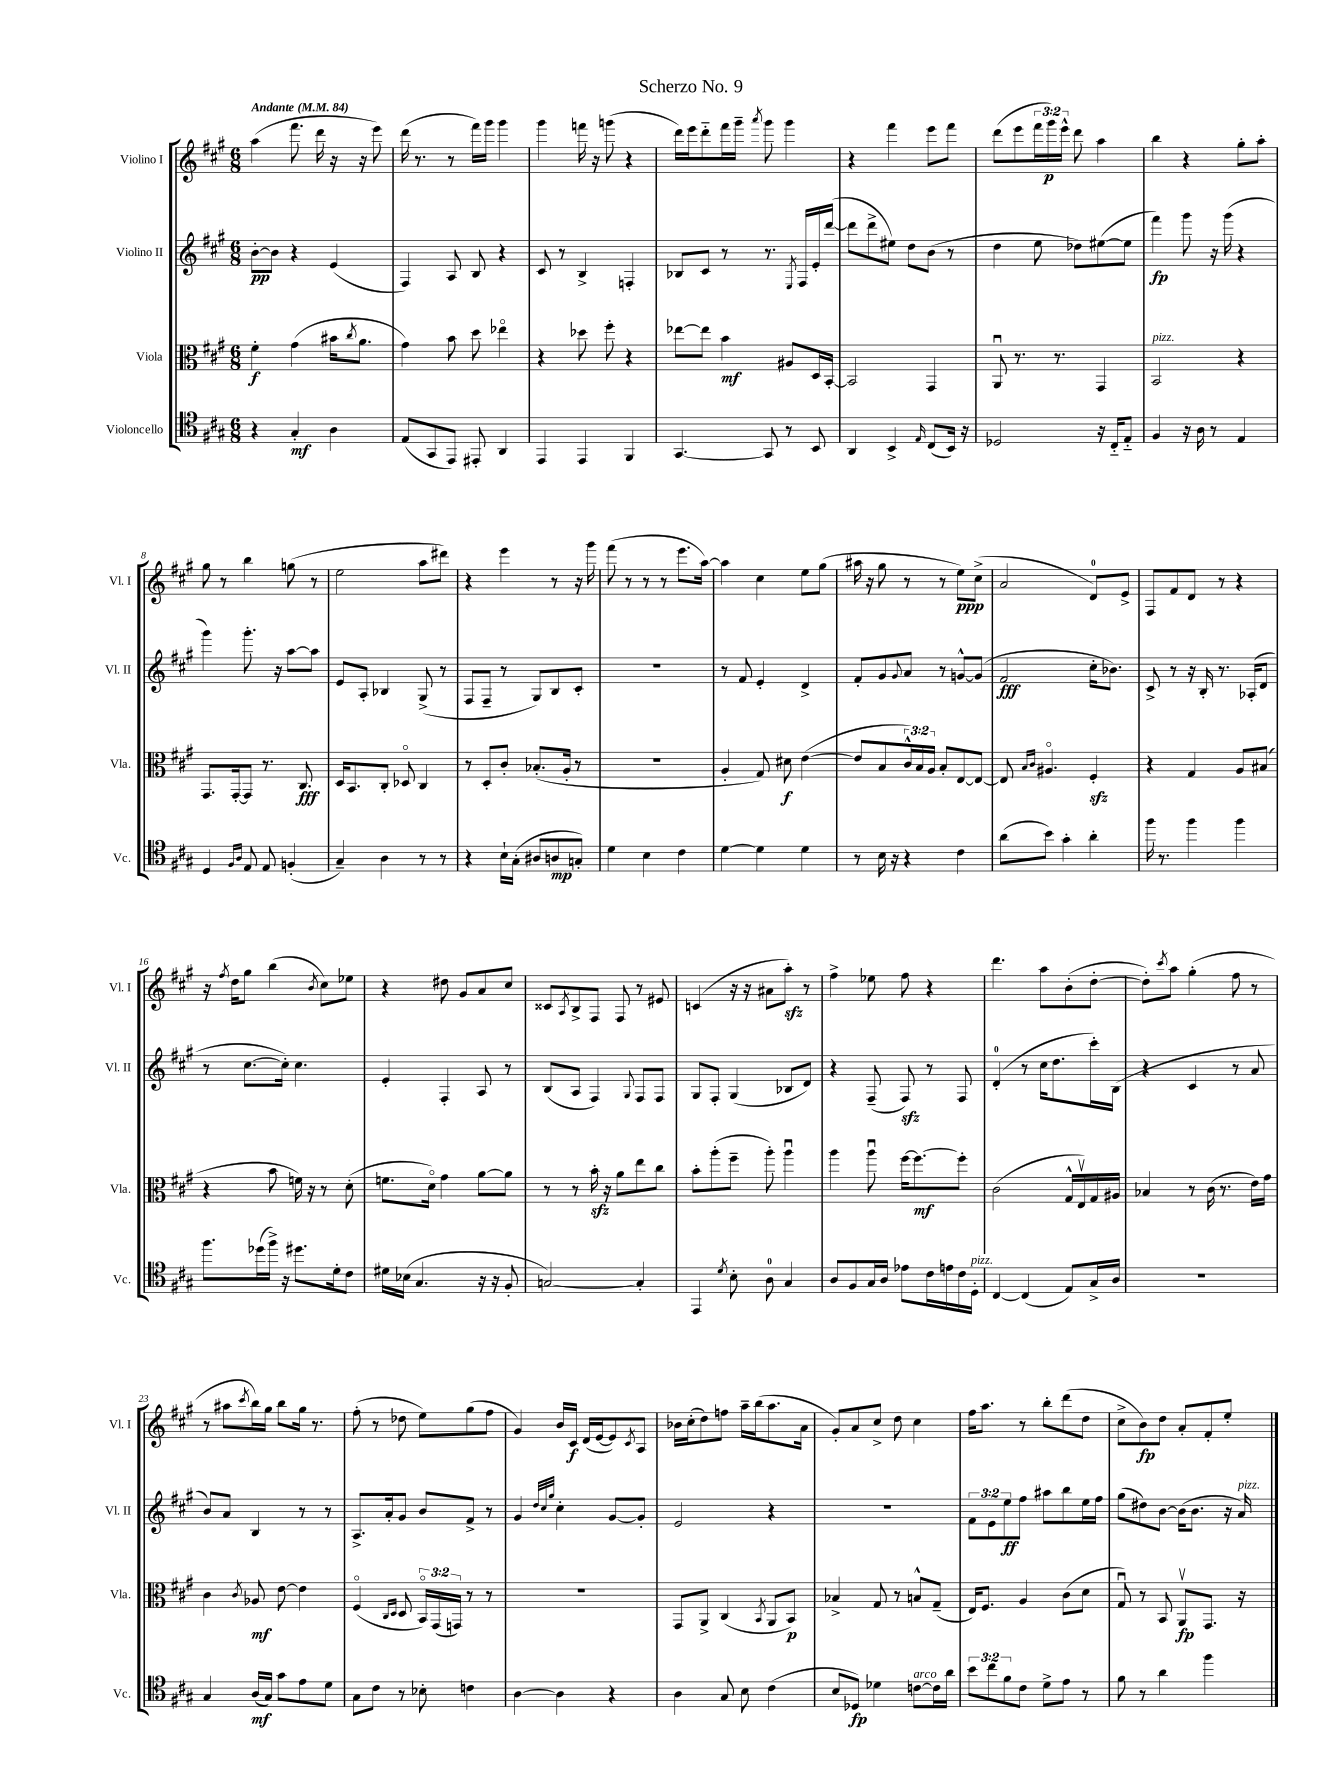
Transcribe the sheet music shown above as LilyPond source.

\header { title = "Scherzo No. 9" }
<<
\new StaffGroup <<
\new Staff = "s0" \with { instrumentName = "Violino I" shortInstrumentName = "Vl. I" } {
    \clef treble \key a \major \numericTimeSignature \time 6/8 \override Staff.TupletNumber.text = #tuplet-number::calc-fraction-text \tempo "Andante" 4 = 84
    a''4( fis'''8. d'''16 r16 r16 e'''8) |
    d'''16( r8. r8 fis'''16) gis'''16 gis'''4 |
    gis'''4 f'''16 r16 g'''8( r4 |
    d'''16) e'''16 d'''8-_ fis'''16 gis'''16-- \acciaccatura { a'''8 } gis'''8 gis'''4 |
    r4 fis'''4 e'''8 fis'''8 |
    d'''8( e'''8 \tuplet 3/2 { fis'''16 gis'''16\p) e'''16-^ } d'''8 a''4 |
    b''4 r4 gis''8-. a''8-. |
    gis''8 r8 b''4 g''8( r8 |
    e''2 a''8 dis'''8) |
    r4 e'''4 r8 r16 gis'''16 |
    fis'''8( r8 r8 r8 e'''8. a''16~) |
    a''4 cis''4 e''8 gis''8( |
    ais''16 r16 gis''8 r8 r8 e''8\ppp) cis''8->( |
    a'2 d'8-0) e'8-> |
    fis8 fis'8 d'8 r8 r4 |
    r16 \acciaccatura { fis''8 } d''16 gis''8 b''4( \acciaccatura { b'8 } cis''8) ees''8 |
    r4 dis''8 gis'8 a'8 cis''8 |
    cisis'8 \acciaccatura { a8 } b8-> fis8 fis8 r8 eis'8 |
    c'4( r16 r16 ais'8 a''8-.\sfz) r8 |
    fis''4-> ees''8 fis''8 r4 |
    d'''4. a''8 b'8-.( d''8~-. |
    d''8-.) \acciaccatura { cis'''8 } a''8 gis''4-.( fis''8 r8 |
    r8 ais''8 \acciaccatura { cis'''8 } b''16) gis''16 b''8 gis''16 r8. |
    fis''8-.( r8 des''8 e''8) gis''8( fis''8 |
    gis'4) b'16 cis'16\f d'16( e'16~ e'8) \acciaccatura { cis'8 } a8 |
    bes'16 cis''16-.( d''8) f''8 a''16-- b''16( a''8. a'16 |
    gis'8-.) a'8 cis''8-> d''8 cis''4 |
    fis''16 a''8. r8 b''8-. d'''8( d''8 |
    cis''8-> b'8\fp) d''8 a'8-. fis'8-. e''8-. \bar "|." |
}
\new Staff = "s1" \with { instrumentName = "Violino II" shortInstrumentName = "Vl. II" } {
    \clef treble \key a \major \numericTimeSignature \time 6/8 \override Staff.TupletNumber.text = #tuplet-number::calc-fraction-text
    b'8~-.\pp b'8 r4 e'4( |
    fis4) a8 b8 r4 |
    cis'8 r8 b4-> f4-. |
    bes8 cis'8 r8 r8. \acciaccatura { e8 } fis16 e'16-. d'''16~( |
    d'''8 d'''8-> eis''8) d''8 b'8( r8 |
    d''4 e''8 des''8) eis''8~( eis''8 |
    fis'''4\fp) gis'''8 r16 gis'''16( r4 |
    gis'''4) gis'''8.-. r16 a''8~ a''8 |
    e'8 a8-. bes4 gis8->( r8 |
    fis8 fis8-- r8 gis8) b8 cis'8-. |
    R2. |
    r8 fis'8 e'4-. d'4-> |
    fis'8-. gis'8 \appoggiatura { gis'8 } a'8 r8 g'8~-^ g'8( |
    fis'2\fff cis''16-. bes'8.) |
    cis'8-> r8 r16 b16-. r8. aes16-.( d'8 |
    r8 cis''8.~ cis''16-.) cis''4. |
    e'4-. fis4-. a8 r8 |
    b8( a8 fis4) \appoggiatura { gis8 } fis8 fis8 |
    gis8 fis8-. gis4( bes8 d'8) |
    r4 fis8--( fis8\sfz) r8 fis8 |
    d'4-0-.( r8 cis''16 d''8. cis'''16-.) b16( |
    r4 cis'4 r8 a'8 |
    b'8) a'8 b4 r8 r8 |
    a8.-> a'16-. gis'8 b'8 fis'8-> r8 |
    gis'4 \grace { d''32 cis''32 gis''32 } cis''4-. gis'8~ gis'8-. |
    e'2 r4 |
    R2. |
    \tuplet 3/2 { fis'8 e'8 e''8\ff } fis''8 ais''8 b''8 e''16 fis''16 |
    gis''8( dis''8) b'8~ b'16( b'8. r16 a'16^\markup { \italic "pizz." }) \bar "|." |
}
\new Staff = "s2" \with { instrumentName = "Viola" shortInstrumentName = "Vla." } {
    \clef alto \key a \major \numericTimeSignature \time 6/8 \override Staff.TupletNumber.text = #tuplet-number::calc-fraction-text
    fis'4-.\f gis'4( bis'16 \acciaccatura { cis''8 } a'8. |
    gis'4) b'8 d''8 ees''4\flageolet |
    r4 des''8 fis''8-. r4 |
    ees''8~ ees''8 b'4\mf ais8 d16 b,16~-. |
    b,2 gis,4 |
    a,8\downbow r8. r8. gis,4 |
    b,2^\markup { \italic "pizz." } r4 |
    gis,8. gis,16~-. gis,8 r8. cis8.\fff |
    d16 b,8. cis8-. des8\flageolet cis4 |
    r8 d8-. cis'8-. bes8.-.( a16-. r8 |
    R2. |
    a4-. gis8) dis'8\f e'4~( |
    e'8 b8 \tuplet 3/2 { cis'16-^) b16 a16 } b8-. e8~ e8~ |
    e8 \grace { b16 cis'16 } ais4.\flageolet fis4-.\sfz |
    r4 gis4 a8 bis8( |
    r4 b'8 f'16) r16 r8 d'8-.( |
    f'8. d'16\flageolet) gis'4 a'8~ a'8 |
    r8 r8 b'16-.\sfz r16 a'8 e''8 cis''8 |
    b'8-. a''8-.( fis''8-- a''8-.) a''4\downbow |
    a''4 a''8\downbow fis''16~ fis''8.~\mf fis''8-. |
    cis'2( gis16-^ e16\upbow) gis16 ais16 |
    bes4 r8 cis'16( r8. e'16) gis'16 |
    cis'4 \acciaccatura { cis'8 } aes8\mf e'8~ e'4 |
    fis4\flageolet( \grace { cis16 d16 } d8 \tuplet 3/2 { b,16\flageolet) gis,16( g,16) } r8 r8 |
    R2. |
    gis,8 a,8-> cis4( \acciaccatura { b,8 } a,8 b,8\p) |
    bes4-> gis8 r8 b8-^ gis8--( |
    e16) fis8. a4 cis'8( d'8 |
    gis8\downbow) r8 b,8 a,8\upbow\fp gis,8. r16 \bar "|." |
}
\new Staff = "s3" \with { instrumentName = "Violoncello" shortInstrumentName = "Vc." } {
    \clef tenor \key a \major \numericTimeSignature \time 6/8 \override Staff.TupletNumber.text = #tuplet-number::calc-fraction-text
    r4 gis4-.\mf a4 |
    e8( gis,8 e,8) eis,8-. a,4 |
    e,4 e,4 fis,4 |
    gis,4.~ gis,8 r8 b,8 |
    a,4 b,4-> \grace { e16 } cis8( b,16) r16 |
    des2 r16 cis16-_ e8-_ |
    fis4 r16 a16 r8 e4 |
    d4 \grace { fis16 a16 } e8 e8 f4-.( |
    gis4--) a4 r8 r8 |
    r4 b16-! gis16-.( ais8 a8\mp g8-.) |
    d'4 b4 cis'4 |
    d'4~ d'4 d'4 |
    r8 b16 r16 r4 cis'4 |
    a'8( b'8) gis'4-. a'4-. |
    fis''16 r8. fis''4 fis''4 |
    fis''8. des''16( fis''16->) r16 dis''8. d'16-. cis'8 |
    dis'16 bes16( gis4. r16 r16 fis8-. |
    g2~) g4-. |
    e,4 \acciaccatura { d'8 } b8-. a8-0 gis4 |
    a8 fis8 gis16 a16 ees'8 cis'16 e'16 cis'16 d16-.^\markup { \italic "pizz." } |
    cis4~ cis4( e8) gis16-> a16 |
    R2. |
    gis4 a16\mf( gis16) gis'8 e'8 d'8 |
    gis8 cis'8 r8 bes8-. c'4 |
    a4~ a4 r4 |
    a4 gis8 b8 cis'4( |
    b8 des8\fp) des'4 c'8~^\markup { \italic "arco" } c'16 a'16 |
    \tuplet 3/2 { b'8 cis''8 fis'8 } cis'8 d'8-> e'8 r8 |
    fis'8 r8 a'4 fis''4 \bar "|." |
}
>>
>>
